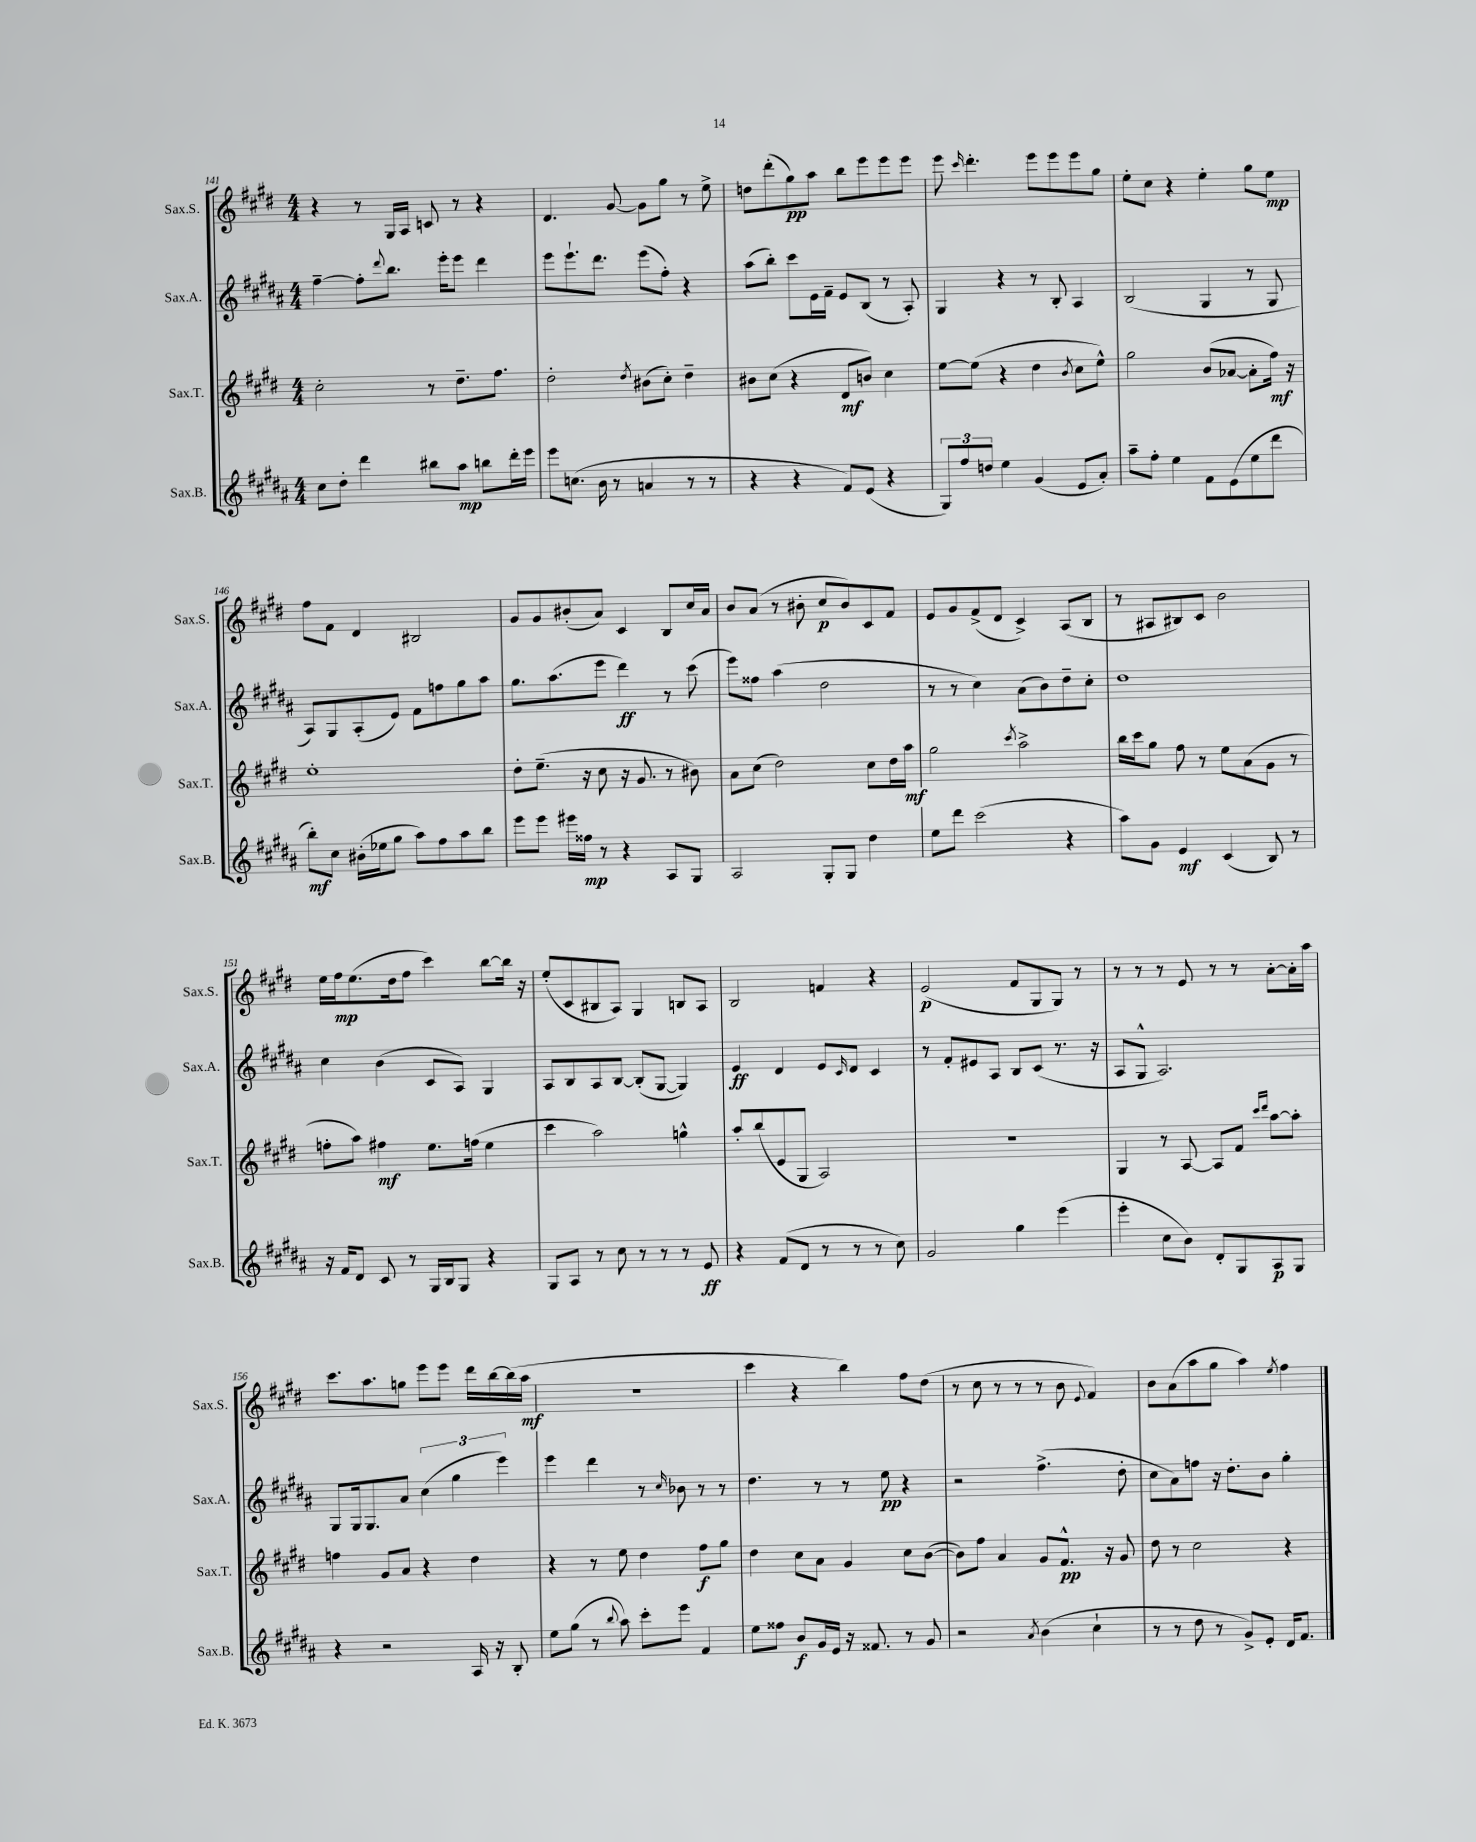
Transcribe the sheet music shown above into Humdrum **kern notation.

**kern	**dynam	**kern	**dynam	**kern	**dynam	**kern	**dynam
*part4	*part4	*part3	*part3	*part2	*part2	*part1	*part1
*staff4	*staff4	*staff3	*staff3	*staff2	*staff2	*staff1	*staff1
*I"Sax.B.	*	*I"Sax.T.	*	*I"Sax.A.	*	*I"Sax.S.	*
*I'Sax.B.	*	*I'Sax.T.	*	*I'Sax.A.	*	*I'Sax.S.	*
*clefG2	*	*clefG2	*	*clefG2	*	*clefG2	*
*k[f#c#g#d#a#]	*	*k[f#c#g#d#]	*	*k[f#c#g#d#a#]	*	*k[f#c#g#d#]	*
*M4/4	*	*M4/4	*	*M4/4	*	*M4/4	*
=141	=141	=141	=141	=141	=141	=141	=141
8cc#\L	.	2cc#'\	.	[4ff#~\	.	4r	.
8dd#'\J	.	.	.	.	.	.	.
4ddd#\	.	.	.	8ff#'\L]	.	8r	.
.	.	.	.	8qqddd#/	.	.	.
.	.	.	.	8.bb\J	.	16G#/LL	.
.	.	.	.	.	.	16A/JJ	.
8bb#X\L	.	8r	.	.	.	8cn/	.
.	.	.	.	16eee'\KL	.	.	.
8aa#\J	mp	8.dd#~\L	.	8eee\J	.	8r	.
8bbn\L	.	.	.	4ddd#\	.	4r	.
.	.	8.ff#\J	.	.	.	.	.
16ddd#'\L	.	.	.	.	.	.	.
16eee\JJ	.	.	.	.	.	.	.
=142	=142	=142	=142	=142	=142	=142	=142
8eee\L	.	2dd#'\	.	8eee\L	.	4.d#/	.
(8.ccn\J	.	.	.	8.eee`\	.	.	.
16b\	.	.	.	8.ddd#\J	.	.	.
8r	.	.	.	.	.	[8g#/	.
.	.	8qdd#/	.	.	.	.	.
4an/	.	(8b#X\L	.	(8eee\L	.	8g#\L]	.
.	.	8cc#'\J)	.	8ff#'\J)	.	8gg#\J	.
8r	.	4dd#~\	.	4r	.	8r	.
8r	.	.	.	.	.	8ee^\	.
=143	=143	=143	=143	=143	=143	=143	=143
4r	.	8b#X\L	.	(8aa#\L	.	8ddn\L	.
.	.	(8cc#\J	.	8bb'\J)	.	(8ddd#'\	.
4r	.	4r	.	8ccc#\L	.	8gg#\)	pp
.	.	.	.	16e\L	.	8aa\J	.
.	.	.	.	16f#~\JJ	.	.	.
8f#/L)	.	8d#/L	mf	8e/L	.	8bb\L	.
(8e/J	.	8bn/J)	.	(8B/J	.	8eee\	.
4r	.	4cc#\	.	8r	.	8eee\	.
.	.	.	.	8A#'/)	.	8eee\J	.
=144	=144	=144	=144	=144	=144	=144	=144
12G#/L)	.	[8ee\L	.	4G#/	.	8eee\	.
12ff#/	.	.	.	.	.	.	.
.	.	.	.	.	.	16qqccc#/	.
.	.	(8ee\J]	.	.	.	4.ddd#'\	.
12ddn/J	.	.	.	.	.	.	.
4ee\	.	4r	.	4r	.	.	.
(4g#/	.	4dd#\	.	8r	.	8eee\L	.
.	.	.	.	8B'/	.	8eee\	.
.	.	8qb/	.	.	.	.	.
8e/L	.	8cc#\L	.	4A#/	.	8eee\	.
8a#'/J)	.	8ee^^\J)	.	.	.	8gg#\J	.
=145	=145	=145	=145	=145	=145	=145	=145
8aa#~\L	.	2gg#\	.	(2B/	.	8ee'\L	.
8ff#'\J	.	.	.	.	.	8cc#\J	.
4ee\	.	.	.	.	.	4r	.
8f#\L	.	(8b/L	.	4G#/	.	4ee'\	.
(8e\	.	[8a-X/J	.	.	.	.	.
8ee\	.	8a-'\L]	.	8r	.	8gg#\L	.
8ddd#\J	.	16ff#\Jk)	mf	8G#/	.	8ee\J	mp
.	.	16r	.	.	.	.	.
!!LO:LB:g=z
=146	=146	=146	=146	=146	=146	=146	=146
8bb'\L)	mf	1ee'	.	8A#/L)	.	8ff#\L	.
8cc#\J	.	.	.	8G#/	.	8f#\J	.
(16b#X'\LL	.	.	.	(8A#'/	.	4d#/	.
16ee-X\J	.	.	.	.	.	.	.
8gg#\J	.	.	.	8e/J)	.	.	.
8aa#\L)	.	.	.	8f#\L	.	2B#X/	.
8ff#\	.	.	.	8ffn\	.	.	.
8aa#\	.	.	.	8gg#\	.	.	.
8bb\J	.	.	.	8aa#\J	.	.	.
=147	=147	=147	=147	=147	=147	=147	=147
8eee\L	.	8dd#'\L	.	8.gg#\L	.	8g#/L	.
8eee\J	.	(8.ee~\J	.	.	.	8g#/	.
.	.	.	.	(8.aa#\	.	.	.
16eee#X\LL	.	.	.	.	.	(8b#X'/	.
16ff##X\JJ	mp	16r	.	.	.	.	.
8r	.	8cc#\	.	8eee\J	.	8a/J)	.
4r	.	16r	.	4ddd#\)	ff	4c#/	.
.	.	8.g#/	.	.	.	.	.
8A#/L	.	8r	.	8r	.	8B/L	.
8G#/J	.	8b#X\)	.	(8ccc#\	.	16cc#/L	.
.	.	.	.	.	.	16a/JJ	.
=148	=148	=148	=148	=148	=148	=148	=148
2A#/	.	8a\L	.	8eee\L)	.	8b/L	.
.	.	(8cc#\J	.	8ff##X\J	.	(8a/J	.
.	.	2dd#\)	.	(4aa#\	.	8r	.
.	.	.	.	.	.	8b#X'\	.
8G#'/L	.	.	.	2dd#\	.	8cc#/L	p
8G#/J	.	.	.	.	.	8b#/)	.
4dd#\	.	8cc#\L	.	.	.	8c#/	.
.	.	16dd#\L	.	.	.	8f#/J	.
.	.	16aa\JJ	mf	.	.	.	.
=149	=149	=149	=149	=149	=149	=149	=149
8ee\L	.	2gg#\	.	8r	.	8e/L	.
8ddd#\J	.	.	.	8r	.	8g#/	.
(2ccc#\	.	.	.	4cc#\)	.	(8f#^/	.
.	.	.	.	.	.	8d#/J	.
.	.	8qccc#/	.	.	.	.	.
.	.	2aa^\	.	(8a#\L	.	4c#^/)	.
.	.	.	.	8b\)	.	.	.
4r	.	.	.	8dd#~\	.	(8A/L	.
.	.	.	.	8cc#'\J	.	8B/J	.
=150	=150	=150	=150	=150	=150	=150	=150
8aa#\L)	.	16bb\LL	.	1dd#	.	8r	.
.	.	16ccc#\J	.	.	.	.	.
8g#\J	.	8gg#\J	.	.	.	8A#X/L	.
4e/	mf	8ff#\	.	.	.	8B#X/)	.
.	.	8r	.	.	.	8c#/J	.
(4c#/	.	8ee\L	.	.	.	2b\	.
.	.	(8a\	.	.	.	.	.
8B/)	.	8g#\J	.	.	.	.	.
8r	.	8r	.	.	.	.	.
!!LO:LB:g=z
=151	=151	=151	=151	=151	=151	=151	=151
16r	.	8ffn'\L	.	4cc#\	.	16ee\LL	.
16f#/KL	.	.	.	.	.	16ff#\J	mp
8d#/J	.	8aa\J)	.	.	.	(8.ee\	.
8c#/	.	4ff#X\	mf	(4b\	.	.	.
.	.	.	.	.	.	16dd#\k	.
8r	.	.	.	.	.	8ff#\J	.
16G#/LL	.	8.ee\L	.	8c#/L	.	4ccc#\)	.
16B/J	.	.	.	.	.	.	.
8G#/J	.	.	.	8A#/J)	.	.	.
.	.	(16ffn\Jk	.	.	.	.	.
4r	.	4ee\	.	4G#/	.	[8bb\L	.
.	.	.	.	.	.	16bb\Jk]	.
.	.	.	.	.	.	16r	.
=152	=152	=152	=152	=152	=152	=152	=152
8G#/L	.	4ccc#\	.	8A#/L	.	(8ee'/L	.
8A#/J	.	.	.	8B/	.	8c#/	.
8r	.	2aa\)	.	8A#/	.	8B#X/	.
8cc#\	.	.	.	[8B/J	.	8A/J)	.
8r	.	.	.	(8B'/L]	.	4G#/	.
8r	.	.	.	[8G#/J	.	.	.
8r	.	4ggn^^\	.	4G#/])	.	8Bn/L	.
8e/	ff	.	.	.	.	8A/J	.
=153	=153	=153	=153	=153	=153	=153	=153
4r	.	8aa'/L	.	4e/	ff	2B/	.
.	.	(8bb/	.	.	.	.	.
(8f#/L	.	8e/	.	4d#/	.	.	.
8d#/J	.	8G#/J	.	.	.	.	.
8r	.	2A/)	.	8e/L	.	4fn/	.
.	.	.	.	16qqc#/	.	.	.
8r	.	.	.	8d#/J	.	.	.
8r	.	.	.	4c#/	.	4r	.
8cc#\)	.	.	.	.	.	.	.
=154	=154	=154	=154	=154	=154	=154	=154
2g#/	.	1r	.	8r	.	(2e/	p
.	.	.	.	8f#'/L	.	.	.
.	.	.	.	8e#X/	.	.	.
.	.	.	.	8A#/J	.	.	.
4gg#\	.	.	.	8B/L	.	8f#/L	.
.	.	.	.	(8c#/J	.	8G#/	.
(4eee\	.	.	.	8.r	.	8G#/J)	.
.	.	.	.	.	.	8r	.
.	.	.	.	16r	.	.	.
=155	=155	=155	=155	=155	=155	=155	=155
4eee'\	.	4G#/	.	8A#/L	.	8r	.
.	.	.	.	8G#^^/J	.	8r	.
8cc#\L	.	8r	.	2.A#/)	.	8r	.
8b\J)	.	[8A/	.	.	.	8e/	.
8d#'/L	.	8A/L]	.	.	.	8r	.
8G#/	.	8f#/J	.	.	.	8r	.
.	.	16qqccc#/LL	.	.	.	.	.
.	.	16qqddd#/JJ	.	.	.	.	.
8A#/	p	[8aa\L	.	.	.	[8a'\L	.
8G#/J	.	8aa'\J]	.	.	.	16a'\L]	.
.	.	.	.	.	.	16aa\JJ	.
!!LO:LB:g=z
=156	=156	=156	=156	=156	=156	=156	=156
4r	.	4ffn\	.	8G#/L	.	8.ccc#\L	.
.	.	.	.	16G#/k	.	.	.
.	.	.	.	8.G#/	.	8.aa\	.
2r	.	8g#/L	.	.	.	.	.
.	.	8a/J	.	8a#/J	.	8ggn\J	.
.	.	4r	.	(6cc#\	.	8eee\L	.
.	.	.	.	.	.	8eee\J	.
.	.	.	.	6gg#\	.	.	.
16A#/	.	4dd#\	.	.	.	16ddd#\LL	.
16r	.	.	.	.	.	[16bb\	.
.	.	.	.	6eee\)	.	.	.
8B'/	.	.	.	.	.	(16bb\]	.
.	.	.	.	.	.	16aa\JJ	mf
=157	=157	=157	=157	=157	=157	=157	=157
8ee\L	.	4r	.	4eee\	.	1r	.
(8gg#\J	.	.	.	.	.	.	.
8r	.	8r	.	4ddd#\	.	.	.
8qqbb/	.	.	.	.	.	.	.
8aa#\)	.	8ee\	.	.	.	.	.
8ccc#'\L	.	4dd#\	.	8r	.	.	.
.	.	.	.	16qqcc#/	.	.	.
8eee\J	.	.	.	8b-X\	.	.	.
4f#/	.	8ff#\L	f	8r	.	.	.
.	.	8gg#\J	.	8r	.	.	.
=158	=158	=158	=158	=158	=158	=158	=158
8ee\L	.	4dd#\	.	4.dd#\	.	4ccc#\	.
8ff##X\J	.	.	.	.	.	.	.
8b/L	f	8cc#\L	.	.	.	4r	.
16g#/L	.	8a\J	.	8r	.	.	.
16e/JJ	.	.	.	.	.	.	.
16r	.	4g#/	.	8r	.	4bb\)	.
8.f##X/	.	.	.	.	.	.	.
.	.	.	.	8ee\	pp	.	.
8r	.	8cc#\L	.	4r	.	8ff#\L	.
8g#/	.	([8b\J	.	.	.	(8dd#\J	.
=159	=159	=159	=159	=159	=159	=159	=159
2r	.	8b\L])	.	2r	.	8r	.
.	.	8ff#\J	.	.	.	8cc#\	.
.	.	4a/	.	.	.	8r	.
.	.	.	.	.	.	8r	.
8qa#/	.	.	.	.	.	.	.
(4b\	.	8g#/L	.	(4.ff#^\	.	8r	.
.	.	8.f#^^/J	pp	.	.	8b\	.
.	.	.	.	.	.	8qqe/	.
4cc#`\	.	.	.	.	.	4f#/)	.
.	.	16r	.	.	.	.	.
.	.	8g#/	.	8dd#'\	.	.	.
=160	=160	=160	=160	=160	=160	=160	=160
8r	.	8dd#\	.	8cc#\L	.	8b\L	.
8r	.	8r	.	8a#\)	.	(8a\	.
8dd#\	.	2cc#\	.	8ffn\J	.	8aa\	.
8r	.	.	.	16r	.	8gg#\J	.
.	.	.	.	8.dd#'\L	.	.	.
8g#^/L)	.	.	.	.	.	4aa\)	.
8e'/J	.	.	.	8b\J	.	.	.
.	.	.	.	.	.	8qee/	.
16d#/KL	.	4r	.	4gg#'\	.	4ff#\	.
8.f#/J	.	.	.	.	.	.	.
==	==	==	==	==	==	==	==
*-	*-	*-	*-	*-	*-	*-	*-
